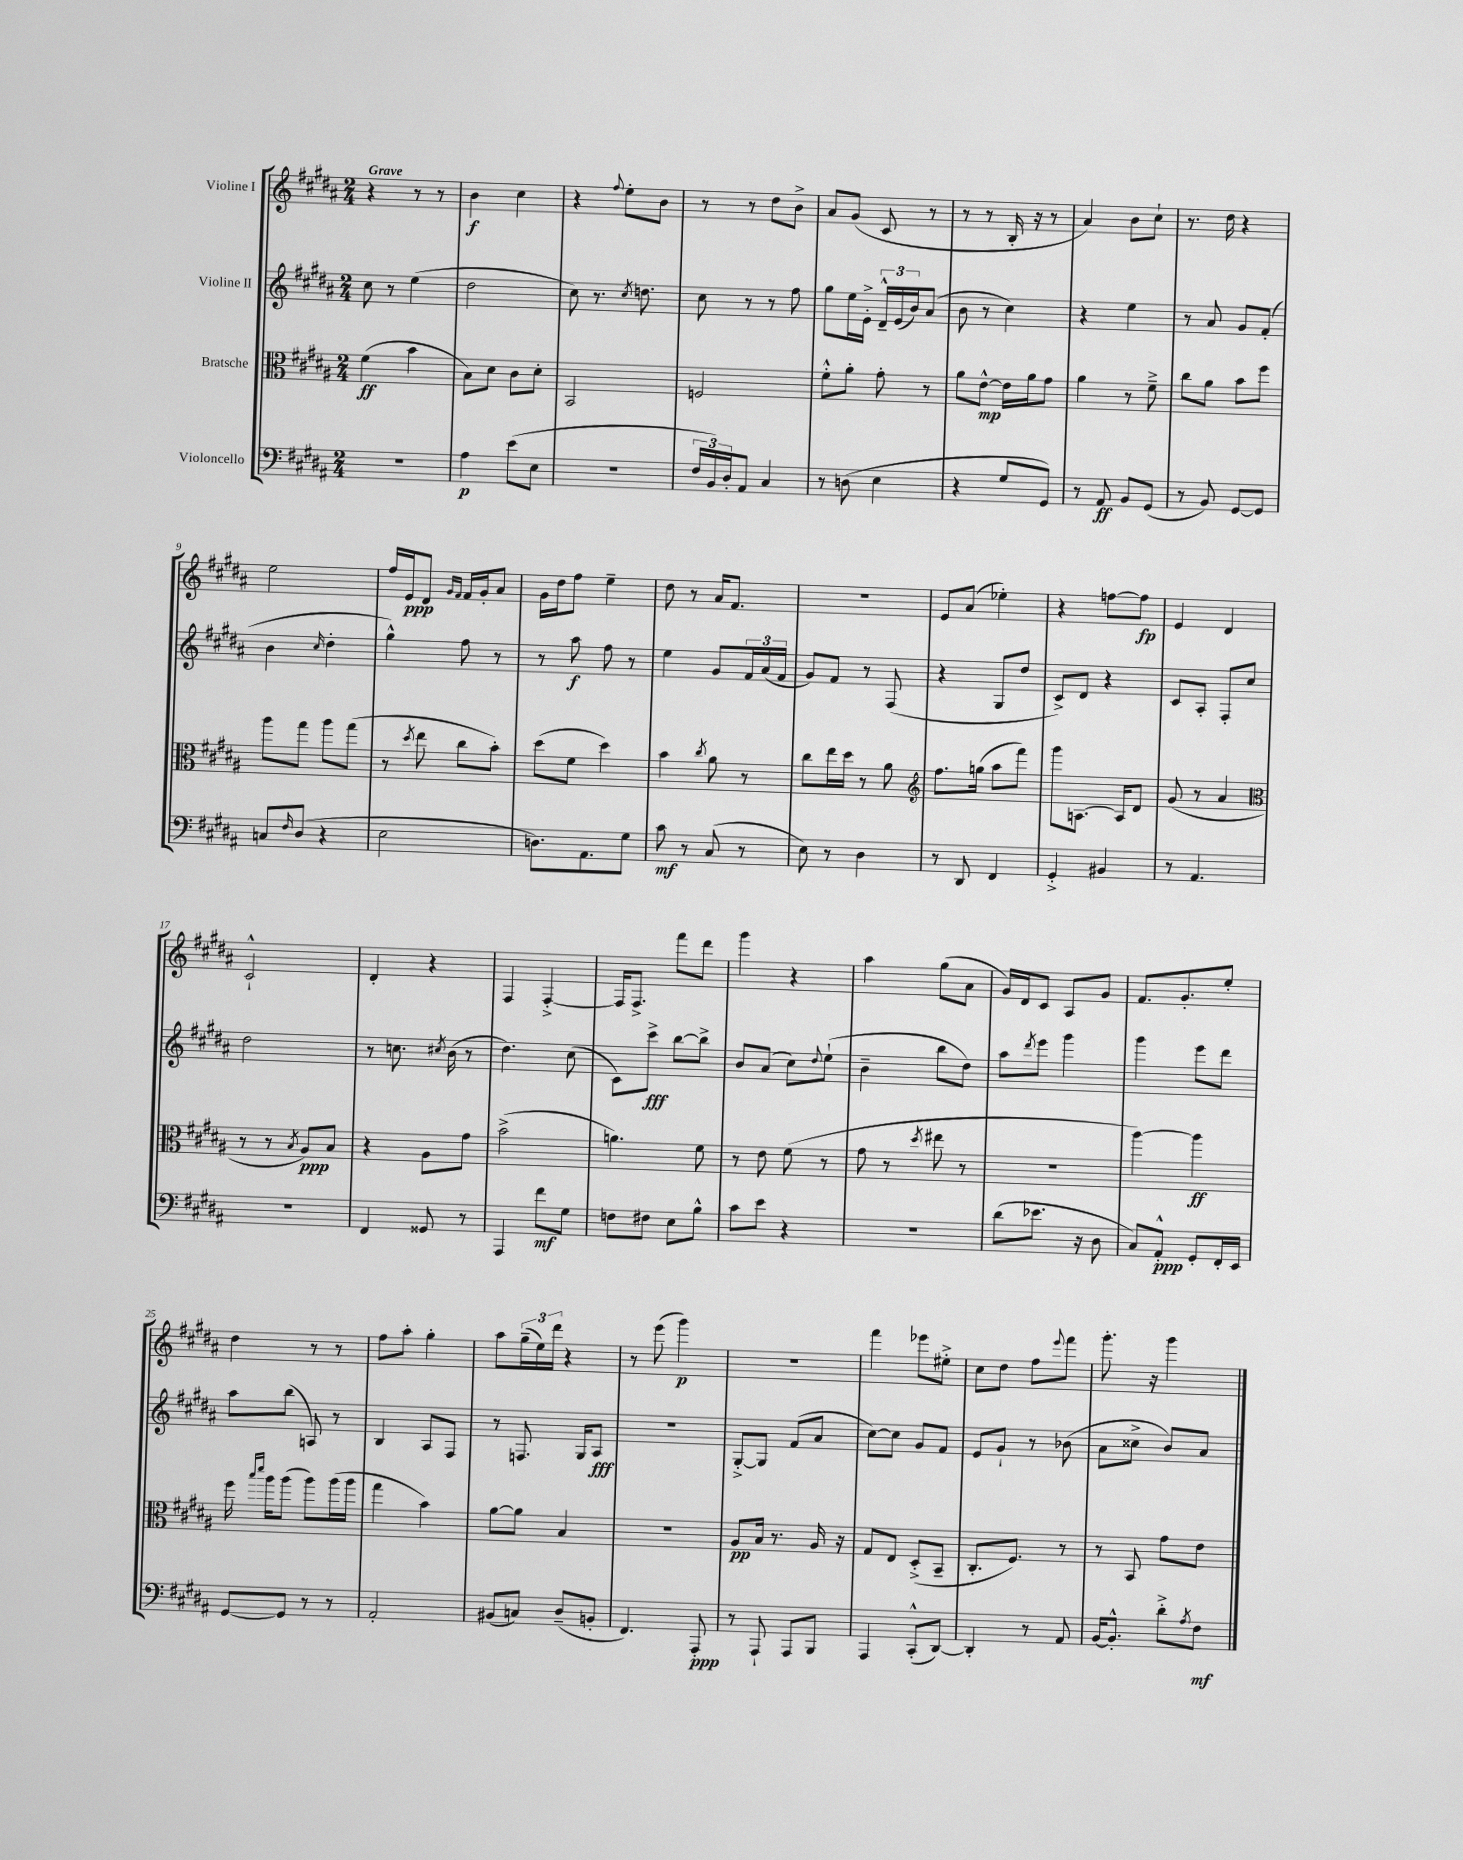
<<
\new StaffGroup <<
\new Staff = "s0" \with { instrumentName = "Violine I" } {
    \clef treble \key b \major \numericTimeSignature \time 2/4 \tempo "Grave"
    r4 r8 r8 |
    b'4\f cis''4 |
    r4 \appoggiatura { fis''8 } e''8-. b'8 |
    r8 r8 dis''8 b'8-> |
    ais'8 gis'8( cis'8 r8 |
    r8 r8 b16-. r16 r8 |
    ais'4) b'8 cis''8-! |
    r8. dis''16 r4 |
    e''2 |
    fis''16 e'16\ppp dis'8 \grace { gis'16 fis'16 } fis'16 gis'16-. ais'8 |
    gis'16 dis''16 fis''8 e''4-- |
    dis''8 r8 ais'16 fis'8. |
    r2 |
    e'8 ais'8( ees''4-.) |
    r4 f''8~ f''8\fp |
    e'4 dis'4 |
    cis'2-!-^ |
    dis'4-. r4 |
    fis4 fis4~-.-> |
    fis16 fis8.-> fis'''8 dis'''8 |
    gis'''4 r4 |
    ais''4 gis''8( ais'8 |
    gis'16) dis'16 cis'8 ais8 gis'8 |
    fis'8. gis'8.-. e''8-. |
    dis''4 r8 r8 |
    fis''8 ais''8-. gis''4-. |
    ais''8 \tuplet 3/2 { gis''16--( e''16) dis'''16 } r4 |
    r8 e'''8( gis'''4\p) |
    r2 |
    fis'''4 ees'''8 eis''8-.-> |
    cis''8 dis''8 fis''8 \appoggiatura { e'''8 } fis'''8 |
    gis'''8.-. r16 gis'''4 \bar "|." |
}
\new Staff = "s1" \with { instrumentName = "Violine II" } {
    \clef treble \key b \major \numericTimeSignature \time 2/4
    cis''8 r8 e''4( |
    dis''2 |
    cis''8) r8. \acciaccatura { cis''8 } d''8. |
    cis''8 r8 r8 fis''8 |
    gis''8 e''16 e'16-.-> \tuplet 3/2 { dis'16---^ e'16( b'16) } ais'8( |
    b'8 r8 cis''4) |
    r4 e''4 |
    r8 ais'8 gis'8 fis'8-.( |
    b'4 \grace { cis''16 } dis''4-. |
    gis''4-^) fis''8 r8 |
    r8 ais''8\f fis''8 r8 |
    e''4 gis'8 \tuplet 3/2 { fis'16 ais'16( fis'16 } |
    gis'8) fis'8 r8 fis8( |
    r4 gis8 dis''8 |
    cis'8->) dis'8 r4 |
    cis'8 ais8-. fis8-. cis''8 |
    dis''2 |
    r8 c''8. \acciaccatura { cis''8 } b'16( r8 |
    dis''4.) cis''8( |
    cis'8) cis'''8->\fff b''8~ b''8-> |
    b'8 ais'8( cis''8) \appoggiatura { dis''8 } e''8-!( |
    b'4-- b''8 dis''8) |
    ais''8 \acciaccatura { dis'''8 } e'''8 gis'''4 |
    gis'''4 e'''8 dis'''8 |
    ais''8 b''8( a8) r8 |
    b4 ais8 fis8 |
    r8 f8. gis16 ais8\fff |
    R2 |
    gis8~-.-> gis8 fis'8( ais'8 |
    cis''8~) cis''8 gis'8 fis'8 |
    e'8 gis'8-! r8 bes'8( |
    ais'8 cisis''8-> b'8) ais'8 \bar "|." |
}
\new Staff = "s2" \with { instrumentName = "Bratsche" } {
    \clef alto \key b \major \numericTimeSignature \time 2/4
    fis'4\ff( b'4 |
    b8) dis'8 cis'8 dis'8-. |
    b,2 |
    f2 |
    fis'8-.-^ ais'8-. gis'8-. r8 |
    ais'8 e'8~-^\mp e'16 ais'16 gis'8 |
    ais'4 r8 fis'8---> |
    cis''8 ais'8 b'8 fis''8 |
    ais''8 gis''8 ais''8 gis''8( |
    r8 \acciaccatura { dis''8 } e''8 cis''8 b'8-.) |
    dis''8( fis'8 dis''4) |
    b'4 \acciaccatura { cis''8 } ais'8 r8 |
    cis''8 e''16 dis''16 r8 ais'8 |
    \clef treble fis''8. g''16( ais''8 fis'''8) |
    gis'''8 a8.~ a16 dis'8 |
    gis'8( r8 ais'4 |
    \clef alto r8 r8 \acciaccatura { b8 } ais8\ppp) b8 |
    r4 ais8 gis'8 |
    b'2->( |
    a'4.) fis'8 |
    r8 e'8 fis'8( r8 |
    gis'8 r8 \acciaccatura { dis''8 } eis''8 r8 |
    R2 |
    ais''4~) ais''4\ff |
    fis''16 \grace { b''16 dis'''16 } ais''16 ais''8( ais''8) ais''16( ais''16 |
    gis''4 b'4) |
    ais'8~ ais'8 b4 |
    R2 |
    ais8\pp b16 r8. ais16 r16 |
    gis8 e8 dis8-.->( b,8-- |
    cis8.-. fis8.) r8 |
    r8 b,8 gis'8 e'8 \bar "|." |
}
\new Staff = "s3" \with { instrumentName = "Violoncello" } {
    \clef bass \key b \major \numericTimeSignature \time 2/4
    r2 |
    ais4\p e'8( e8 |
    r2 |
    \tuplet 3/2 { fis16 b,16) dis16-. } ais,8 cis4 |
    r8 d8( e4 |
    r4 gis8 gis,8) |
    r8 ais,8\ff b,8 gis,8( |
    r8 b,8) gis,8~ gis,8 |
    c8 \grace { fis16 } dis8( r4 |
    e2 |
    d8.) ais,8. gis8 |
    cis'8\mf r8 cis8( r8 |
    e8) r8 dis4 |
    r8 dis,8 fis,4 |
    gis,4-.-> bis,4 |
    r8 ais,4. |
    r2 |
    fis,4 gisis,8 r8 |
    ais,,4 fis'8\mf gis8 |
    f8 fis8 e8 b8-^ |
    cis'8 e'8 r4 |
    r2 |
    dis'8( ees'8. r16 dis8 |
    cis8) ais,8-.-^\ppp gis,8-. fis,16-. e,16 |
    gis,8~ gis,8 r8 r8 |
    ais,2-. |
    bis,8( c8) dis8--( b,8-. |
    fis,4.) ais,,8-.\ppp |
    r8 ais,,8-! ais,,8 b,,8 |
    ais,,4 cis,8-.-^( dis,8~) |
    dis,4-. r8 ais,8 |
    b,16~ b,8.-.-^ dis'8-.-> \acciaccatura { ais8 } fis8\mf \bar "|." |
}
>>
>>
